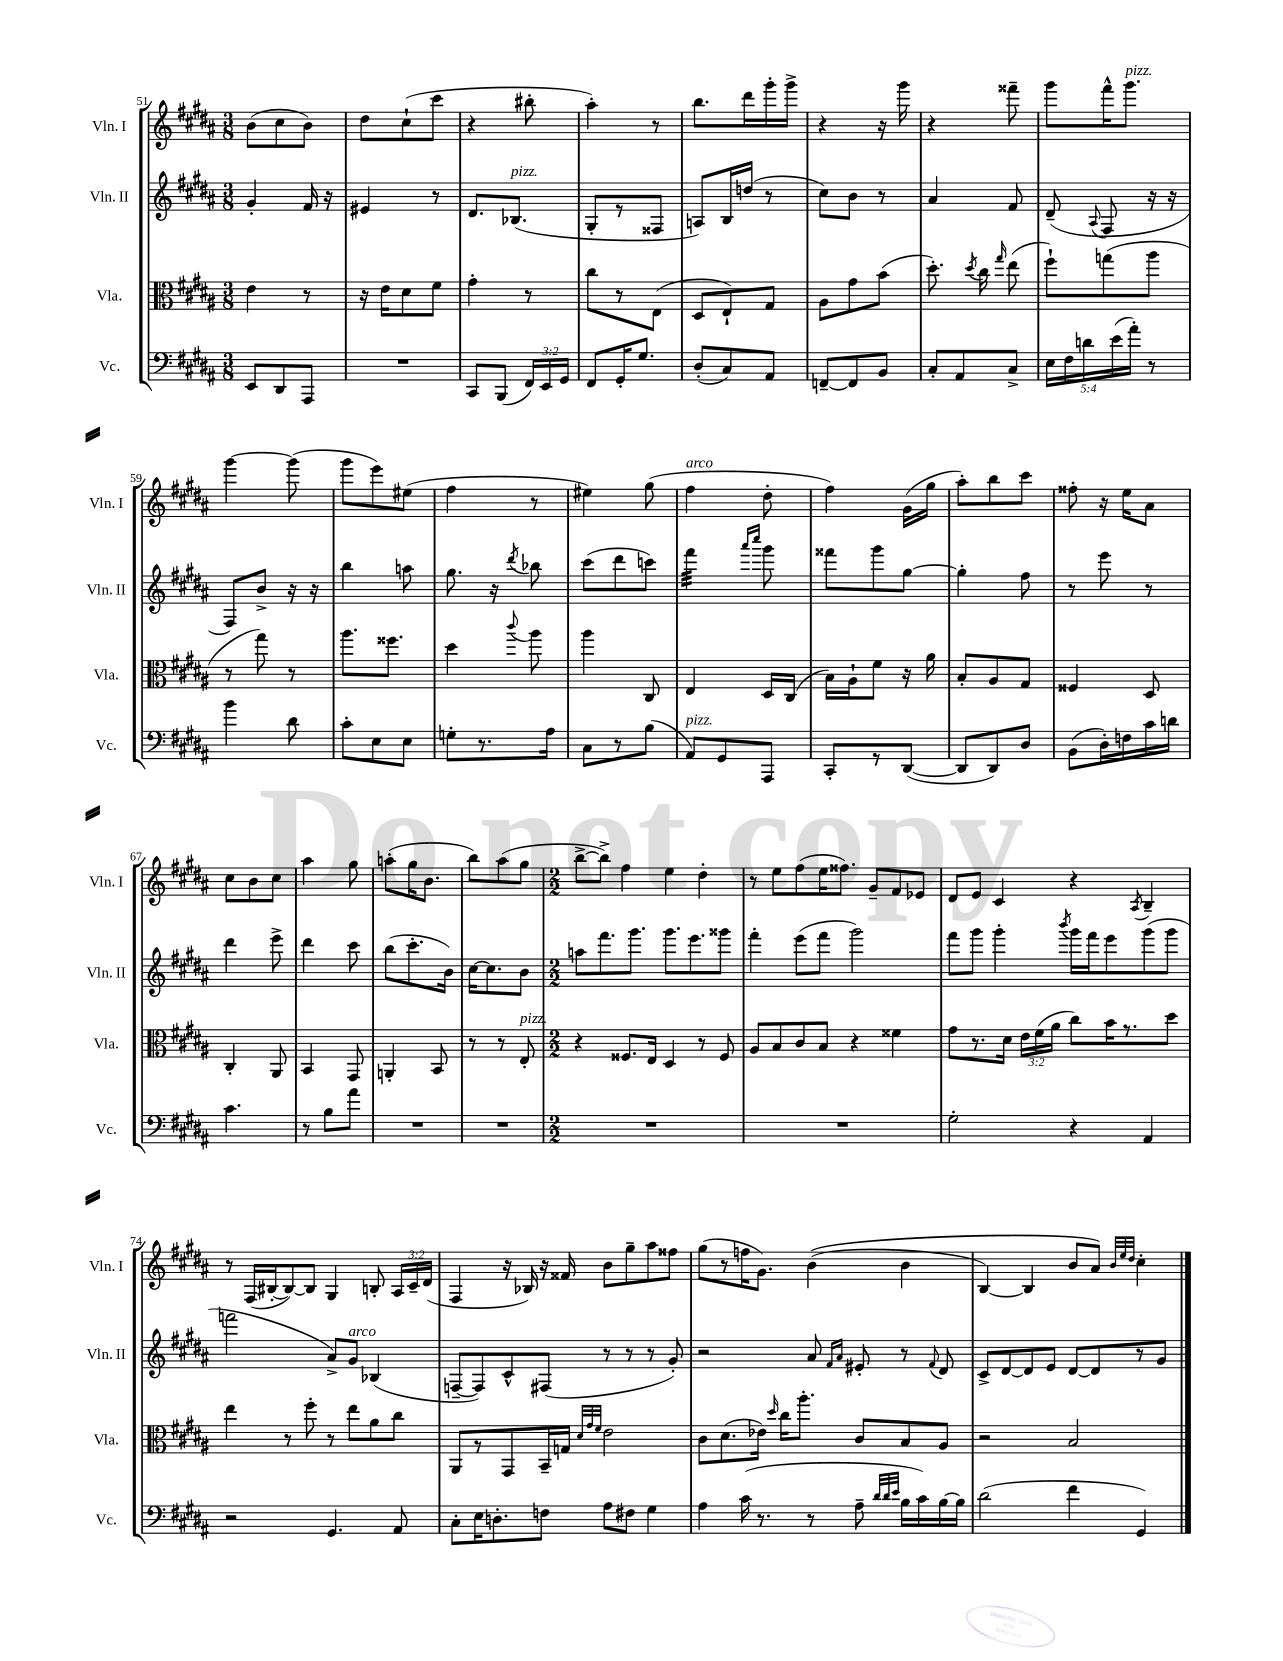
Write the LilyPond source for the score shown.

<<
\new StaffGroup <<
\new Staff = "s0" \with { instrumentName = "Vln. I" shortInstrumentName = "Vln. I" } {
    \clef treble \key b \major \numericTimeSignature \time 3/8 \override Staff.TupletNumber.text = #tuplet-number::calc-fraction-text
    \autoBeamOff b'8[( cis''8 b'8]) |
    dis''8[ cis''8-!( cis'''8] |
    r4 bis''8-. |
    ais''4-.) r8 |
    b''8.[ dis'''16 gis'''16-. gis'''16]-> |
    r4 r16 gis'''16 |
    r4 fisis'''8-- |
    gis'''8[ fis'''16-^ gis'''8.]^\markup { \italic "pizz." } |
    gis'''4~ gis'''8( |
    gis'''8[ e'''8) eis''8]( |
    fis''4 r8 |
    eis''4) gis''8( |
    fis''4^\markup { \italic "arco" } dis''8-. |
    fis''4) gis'16[( gis''16] |
    ais''8[-.) b''8 cis'''8] |
    fisis''8-. r16 e''16[ ais'8] |
    cis''8[ b'8 cis''8] |
    ais''4 gis''8 |
    a''8[-.( gis''16 b'8.] |
    b''8[) ais''8( gis''8] |
    \numericTimeSignature \time 2/2 b''8[~-> b''8]->) fis''4 e''4 dis''4-. |
    r8 e''8[ fis''8( e''16 fisis''8.]) gis'8[-- fis'8 ees'8] |
    dis'8[ e'8] cis'4 r4 \acciaccatura { ais8 } b4-- |
    r8 fis16[( bis16~-. bis8~) bis8] gis4 b8-. \tuplet 3/2 { ais16[ cis'16-- dis'16]( } |
    fis4 r16 bes16) r16 fisis'16 b'8[ gis''8-- ais''8 fisis''8] |
    gis''8[( r8 f''16 gis'8.]) b'4(\( b'4 |
    b4~) b4 b'8[ ais'8]\) \grace { b'32[ e''32 dis''32] } cis''4-. \bar "|." |
}
\new Staff = "s1" \with { instrumentName = "Vln. II" shortInstrumentName = "Vln. II" } {
    \clef treble \key b \major \numericTimeSignature \time 3/8
    \autoBeamOff gis'4-. fis'16 r16 |
    eis'4 r8 |
    dis'8.[ bes8.]^\markup { \italic "pizz." }( |
    gis8[-. r8 fisis8] |
    a8[) b16 d''16]( r8 |
    cis''8[) b'8] r8 |
    ais'4 fis'8 |
    dis'8--( \appoggiatura { ais8 } fis8 r16 r16 |
    fis8[) b'8]-> r16 r16 |
    b''4 a''8 |
    gis''8. r16 \acciaccatura { dis'''8 } bes''8 |
    cis'''8[( dis'''8 c'''8]) |
    fis'''4:32 \grace { ais'''16[ cis''''16] } gis'''8 |
    fisis'''8[ gis'''8 gis''8]~ |
    gis''4-. fis''8 |
    r8 e'''8 r8 |
    dis'''4 e'''8-> |
    dis'''4 cis'''8 |
    b''8[( cis'''8.-. b'16]) |
    cis''16[~ cis''8. b'8] |
    \numericTimeSignature \time 2/2 a''8[ fis'''8. gis'''8.] gis'''8.[ e'''8. gisis'''8] |
    fis'''4-. e'''8[( fis'''8] gis'''2) |
    fis'''8[ gis'''8] gis'''4-. \acciaccatura { b'''8 } gis'''16[ fis'''16 e'''8 gis'''8( gis'''8] |
    f'''2 ais'8[->) gis'8]^\markup { \italic "arco" } bes4( |
    f8[~-- f8) cis'8-^ fis8]( r8 r8 r8 gis'8-.) |
    r2 ais'8 \grace { fis'16[ ais'16] } eis'8-. r8 \appoggiatura { fis'8 } dis'8 |
    cis'8[-> dis'8~ dis'8 e'8] dis'8[~ dis'8 r8 gis'8] \bar "|." |
}
\new Staff = "s2" \with { instrumentName = "Vla." shortInstrumentName = "Vla." } {
    \clef alto \key b \major \numericTimeSignature \time 3/8 \override Staff.TupletNumber.text = #tuplet-number::calc-fraction-text
    \autoBeamOff e'4 r8 |
    r16 e'16[ dis'8 fis'8] |
    gis'4-. r8 |
    cis''8[ r8 e8]( |
    dis8[ e8-!) gis8] |
    ais8[ gis'8 b'8]( |
    dis''8.-.) \acciaccatura { dis''8 } cis''16 \grace { gis''16 } e''8( |
    fis''8[-!) g''8( ais''8] |
    r8 gis''8) r8 |
    ais''8.[ fisis''8.] |
    dis''4 \appoggiatura { cis'''8 } ais''8 |
    ais''4 cis8 |
    e4 dis16[ cis16]( |
    b16[) ais16-! fis'8] r16 ais'16 |
    b8[-. ais8 gis8] |
    fisis4 dis8 |
    cis4-. ais,8 |
    b,4 gis,8 |
    a,4-. b,8 |
    r8 r8 e8-.^\markup { \italic "pizz." } |
    \numericTimeSignature \time 2/2 r4 fisis8.[ e16] dis4 r8 fisis8 |
    ais8[ b8 cis'8 b8] r4 fisis'4 |
    gis'8[ r8. dis'16] \tuplet 3/2 { e'16[ fis'16( ais'16] } cis''8[) b'16 r8. dis''8] |
    e''4 r8 fis''8-. r8 e''8[ ais'8 cis''8] |
    ais,8[ r8 gis,8 b,16-- g16] \grace { dis'32[ gis'32 fis'32] } e'2 |
    cis'8[ dis'8.( ees'16]) \grace { dis''16 } cis''16[ ais''8.]-. cis'8[ b8 ais8] |
    r2 b2 \bar "|." |
}
\new Staff = "s3" \with { instrumentName = "Vc." shortInstrumentName = "Vc." } {
    \clef bass \key b \major \numericTimeSignature \time 3/8 \override Staff.TupletNumber.text = #tuplet-number::calc-fraction-text
    \autoBeamOff e,8[ dis,8 ais,,8] |
    R4. |
    cis,8[ b,,8]( \tuplet 3/2 { fis,16[) e,16 gis,16] } |
    fis,8[ gis,16-. gis8.] |
    dis8[-.( cis8) ais,8] |
    f,8[~-- f,8 b,8] |
    cis8[-. ais,8 cis8]-> |
    \tuplet 5/4 { e16[ fis16 d'16 e'16( ais'16]-.) } r8 |
    b'4 dis'8 |
    cis'8[-. e8 e8] |
    g8[-. r8. ais16] |
    cis8[ r8 b8]( |
    ais,8[^\markup { \italic "pizz." }) gis,8 ais,,8] |
    cis,8[-. r8 dis,8]~( |
    dis,8[ dis,8) dis8] |
    b,8[( dis16-.) f16 cis'16 d'16] |
    cis'4. |
    r8 b8[ ais'8] |
    R4. |
    R4. |
    \numericTimeSignature \time 2/2 R1 |
    R1 |
    gis2-. r4 ais,4 |
    r2 gis,4. ais,8 |
    cis8[-. e16 d8.-. f8] ais8[ fis8] gis4 |
    ais4 cis'16( r8. r8 ais8-- \grace { dis'32[ dis'32 e'32] } b16[ cis'16) b16~ b16] |
    dis'2( fis'4 gis,4) \bar "|." |
}
>>
>>
\layout { \context { \Score currentBarNumber = #51 } }
